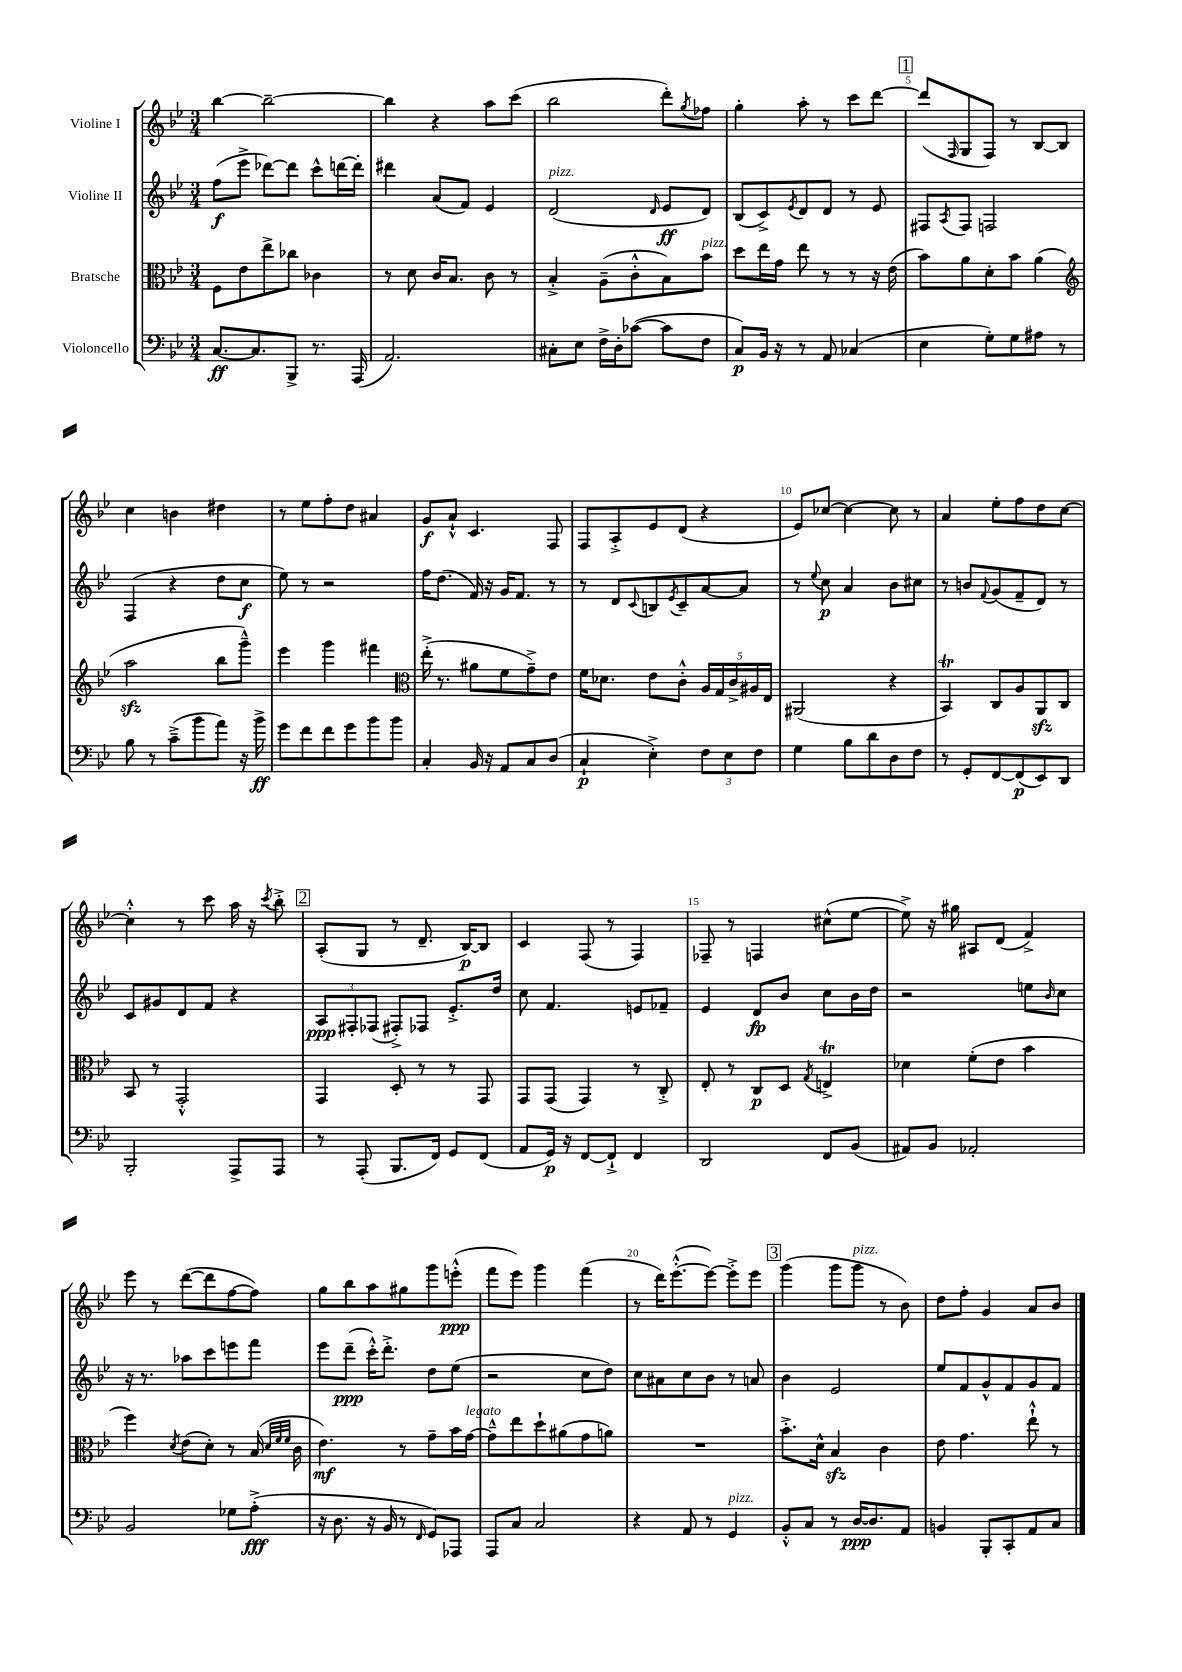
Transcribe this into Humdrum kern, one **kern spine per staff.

**kern	**kern	**kern	**kern
*staff4	*staff3	*staff2	*staff1
*clefF4	*clefC3	*clefG2	*clefG2
*k[b-e-]	*k[b-e-]	*k[b-e-]	*k[b-e-]
*M3/4	*M3/4	*M3/4	*M3/4
[8.C	8F	(8ff	[4bb-
.	8e-	8eee-^	.
8.C]	.	.	.
.	8ee-^	[8ddd-)	2bb-~_
8BBB-^	8cc-	8ddd-]	.
8.r	4c-	8ccc^^	.
.	.	[16ddd	.
(16AAA	.	16ddd']	.
=	=	=	=
2.AA)	8r	4ddd#	4bb-]
.	8d	.	.
.	16c	(8a	4r
.	8.B-	.	.
.	.	8f)	.
.	8c	4e-	8aa
.	8r	.	(8ccc
=	=	=	=
8C#'	4B-'^	(2d	2bb-
8E-	.	.	.
16F^	(8A~	.	.
16D'	.	.	.
([8c-	8c'^^	.	.
.	.	16qqd	.
8c-]	8B-)	8e-	8ddd')
.	.	.	8qgg
8F	8b-	8d)	8ff-
=	=	=	=
8C)	8dd	(8B-	4gg'
16BB-	16ee-	8c^)	.
16r	16g	.	.
.	.	8qe-	.
8r	8ee-	8d	8aa'
8AA	8r	8d	8r
(4C-	8r	8r	8ccc
.	16r	8e-	[8ddd
.	(16e-	.	.
=	=	=	=
4E-	8b-)	8F#	(8ddd]
.	.	8qA	16qqF
.	8a	8F#	8G
8G')	8d'	2F	8F)
8G	8b-	.	8r
8A#	(4a	.	[8B-
8r	.	.	8B-]
=	=	=	=
*	*clefG2	*	*
8B-	2aa	(4F	4cc
8r	.	.	.
(8c~^	.	4r	4b
8b-	.	.	.
8a)	8bb-	8dd	4dd#
16r	8ggg~^^)	8cc	.
16b-^	.	.	.
=	=	=	=
8g	4eee-	8ee-)	8r
8f	.	8r	8ee-
8f	4ggg	2r	8ff'
8g	.	.	8dd
8b-	4fff#	.	4a#
8b-	.	.	.
=	=	=	=
*	*clefC3	*	*
4C'	(16ee-'^	16ff	8g
.	8.r	(8.dd	.
.	.	.	8a`^^
16BB-	8a#	16f)	4.c
16r	.	16r	.
8AA	8f	16g	.
.	.	8.f	.
8C	8g~^)	.	.
(8D	8e-	8r	8F
=	=	=	=
4C`	16f	8r	8F
.	8.d-	.	.
.	.	8d	8A'^
.	.	8qqc	.
4E-'^)	8e-	8B	8e-
.	.	8qe-	.
.	8c'^^	8c~	(8d
12F	20A	[8a	4r
.	20G	.	.
12E-	.	.	.
.	20c^	.	.
.	.	8a]	.
.	20A#	.	.
12F	.	.	.
.	20E-	.	.
=	=	=	=
4G	(2AA#	8r	8e-)
.	.	8qqee-	.
.	.	8cc	[8cc-
8B-	.	4a	4cc-_
8d	.	.	.
8D	4r	8b-	8cc-]
8F	.	8cc#	8r
=	=	=	=
8r	4BB-)	8r	4a
8GG'	.	8b	.
.	.	8qqf	.
[8FF	8C	(8g	8ee-'
(8FF]	8A	8f~	8ff
8EE-)	8AA	8d)	8dd
8DD	8C	8r	[8cc
=	=	=	=
2BBB-'	8BB-	8c	4cc'^^]
.	8r	8g#	.
.	2GG'^^	8d	8r
.	.	8f	8ccc
8AAA^	.	4r	16aa
.	.	.	16r
.	.	.	8qccc
8AAA	.	.	8bb-'^
=	=	=	=
8r	4GG	12A	(8A'
.	.	12F#'	.
(8AAA'	.	.	8G
.	.	(12F-	.
8.BBB-	8D'	8F#'^)	8r
.	8r	8F-	8.d~
16FF)	.	.	.
8GG	8r	8.e-'^	.
.	.	.	[16B-)
(8FF	8GG	.	8B-]
.	.	16dd	.
=	=	=	=
8AA	8GG	8cc	4c
16GG)	(8GG	4.f	.
16r	.	.	.
[8FF	4GG)	.	(8F
8FF`^]	.	.	8r
4FF	8r	8e	4F)
.	8C'^	8f-~	.
=	=	=	=
2DD	8E-'	4e-	8F-~
.	8r	.	8r
.	8C	8d	4F
.	8D	8b-	.
.	8qG	.	.
8FF	4E^	8cc	(8cc#^^
(8BB-	.	16b-	[8ee-
.	.	16dd	.
=	=	=	=
8AA#)	4d-	2r	8ee-^])
8BB-	.	.	16r
.	.	.	16gg#
2AA-'	(8f'	.	8A#
.	8e-	.	(8d
.	4b-	8ee	4f^)
.	.	16qqb-	.
.	.	8cc	.
=	=	=	=
2BB-	4ff)	16r	8eee-
.	.	8.r	.
.	.	.	8r
.	8qd	.	.
.	(8e-	8aa-	([8ddd
.	8d')	8ccc	8ddd]
8G-	8r	8eee	[8ff
(8A'^	(16B-	8fff	8ff])
.	32qqd	.	.
.	32qqf	.	.
.	32qqf	.	.
.	16c	.	.
=	=	=	=
16r	4.e-)	8eee-	8gg
8.D	.	.	.
.	.	(8ddd~	8bb-
16r	.	16ccc'^^)	8aa
16BB-	.	8.ddd'^	.
8r	8r	.	8gg#
16qqFF	.	.	.
8GG)	8g~	8dd	8ggg
8AAA-	16b-	(8ee-	(8eee'^^
.	[16g	.	.
=	=	=	=
8AAA	8g~^^]	2r	8fff
8C	8ee-	.	8eee-)
2C	8dd`	.	4ggg
.	(8a#	.	.
.	8g	8cc	(4fff
.	8a)	8dd)	.
=	=	=	=
4r	2.r	8cc	8r
.	.	8a#	16ddd)
.	.	.	([8.eee-'^^
8AA	.	8cc	.
8r	.	8b-	8eee-_)
4GG	.	8r	8eee-'^]
.	.	8a	8eee-
=	=	=	=
8BB-'^^	8.b-'^	4b-	(4ggg
8C	.	.	.
.	16d^^	.	.
8r	4B-	2e-	8ggg
[16D	.	.	8ggg
8.D]	.	.	.
.	4c	.	8r
8AA	.	.	8b-)
=	=	=	=
4BB	8e-	8ee-	8dd
.	4.g	8f	8ff'
8BBB-'	.	8g^^	4g
8CC'	.	8f	.
8AA	8ee-`^^	8g	8a
8C	8r	8f	8b-
==	==	==	==
*-	*-	*-	*-
